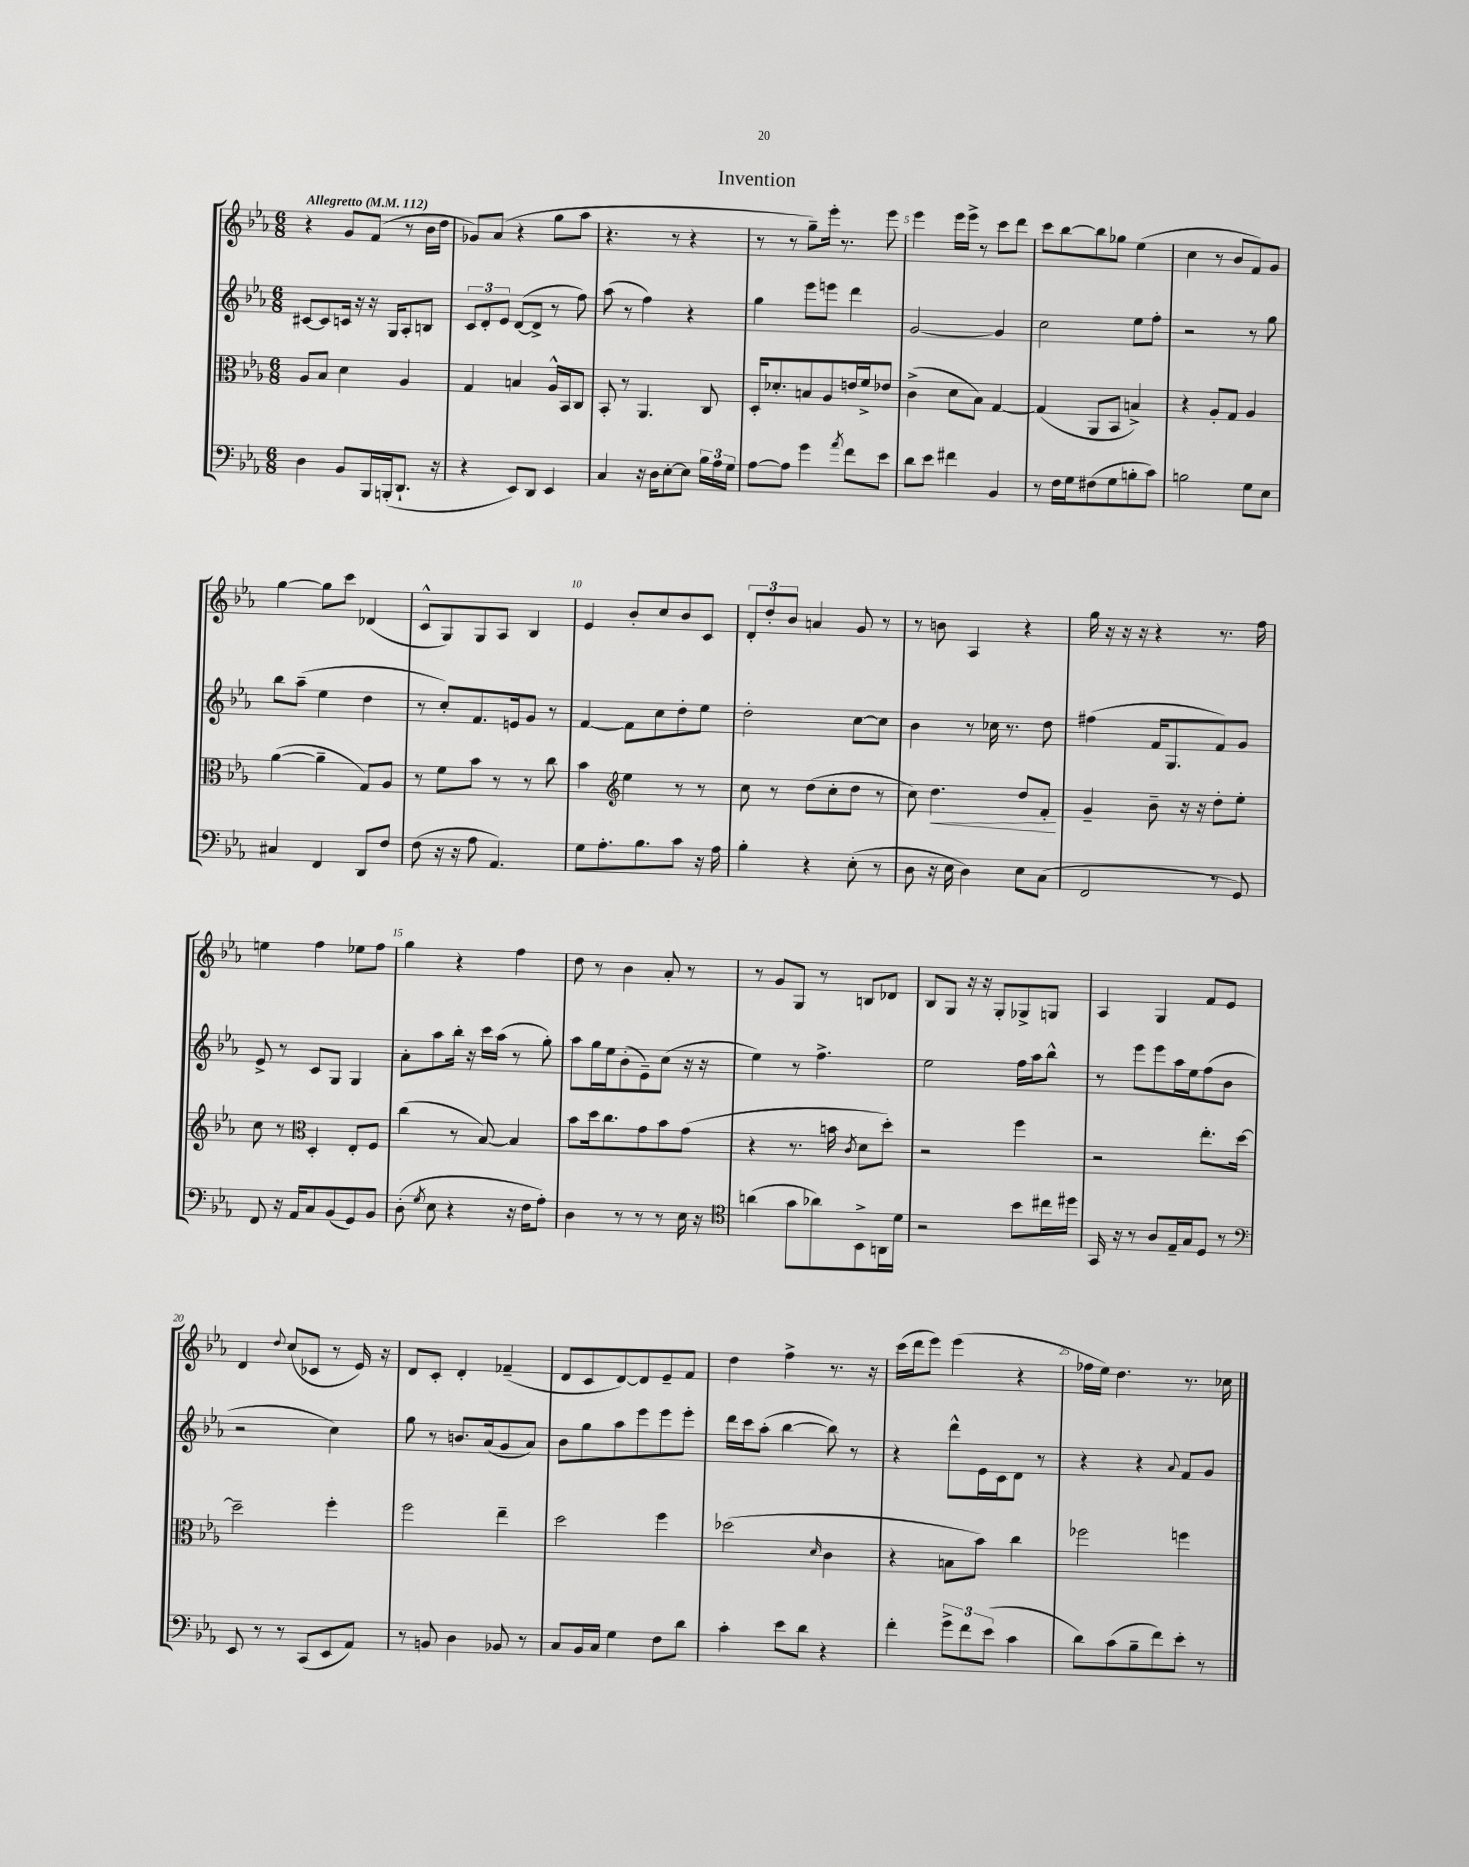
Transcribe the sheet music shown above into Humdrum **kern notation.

**kern	**kern	**kern	**kern
*staff4	*staff3	*staff2	*staff1
*clefF4	*clefC3	*clefG2	*clefG2
*k[b-e-a-]	*k[b-e-a-]	*k[b-e-a-]	*k[b-e-a-]
*M6/8	*M6/8	*M6/8	*M6/8
*MM112	*MM112	*MM112	*MM112
4D	8A-	[8c#	4r
.	8B-	8c#]	.
8BB-	4d	16c	8g
.	.	16r	.
16BBB-	.	16r	(8f
(16BBB'	.	16G	.
8.DD`	4A-	8A-'	8r
.	.	8B	16b-
16r	.	.	16dd
=	=	=	=
4r	4G	12c	8g-)
.	.	12d'	.
.	.	.	(8a-
.	.	12e-	.
8EE-)	4B	([8d	4r
8DD	.	8d^]	.
4EE-	16A-^^	8r	8gg
.	16BB-	.	.
.	8C	8ff)	8aa-
=	=	=	=
4C	8BB-'	(8aa-	4.r
.	8r	8r	.
16r	4.AA-	4ff)	.
16D	.	.	.
[8E-'	.	.	8r
8E-]	.	4r	4r
24B-	8C	.	.
24A-	.	.	.
24G	.	.	.
=	=	=	=
[8A-	16D'	4gg	8r
.	8.d-'	.	.
8A-]	.	.	8r
4g	8B	8eee-	8gg~)
.	8A-	8eee	16eee-'
.	.	.	8.r
8qa-	.	.	.
8f	16e	4ddd	.
.	16f^	.	.
8e-	8e-	.	8eee-
=	=	=	=
8d	(4c^	[2g	4eee-
8e-	.	.	.
4f#	8d	.	16eee-
.	.	.	16eee-^
.	8B-)	.	8r
4BB-	[4G	4g]	8ccc
.	.	.	8ddd
=	=	=	=
8r	(4G]	2cc	8ccc
16F	.	.	[8bb-
16G	.	.	.
(8F#	8AA-	.	8bb-]
8G	8BB-	.	8gg-
8B'	4B^)	8ee-	(4ee-
8c)	.	8ff'	.
=	=	=	=
2B	4r	2r	4cc
.	8A-'	.	8r
.	8G	.	8b-
8G	4A-	8r	8f)
8E-	.	8gg	8g
=	=	=	=
4C#	([4a-	8bb-	[4gg
.	.	(8aa-~	.
4FF	4a-~]	4ee-	8gg]
.	.	.	8ccc
8DD	8G)	4dd	(4d-
8F	8A-	.	.
=	=	=	=
(8F	8r	8r	8c^^
16r	8f	8cc')	8G)
16r	.	.	.
8A-	8b-	8.f	8G
4.AA-)	8r	.	8A-
.	.	16e	.
.	8r	8g	4B-
.	8cc	8r	.
=	=	=	=
8G	4b-	[4f	4e-
8.A-'	.	.	.
*	*clefG2	*	*
.	4ee-	8f]	8b-'
8.B-	.	.	.
.	.	8cc	8cc
8c	8r	8dd'	8b-
16r	8r	8ee-	8c
16A-	.	.	.
=	=	=	=
4B-'	8cc	2dd'	12d'
.	.	.	12dd'
.	8r	.	.
.	.	.	12b-
4r	(8dd	.	4a
.	8cc'	.	.
(8E-'	8dd	[8cc	8g
8r	8r	8cc]	8r
=	=	=	=
8D	8cc)	4b-	8r
16r	4.dd	.	8b
16E-	.	.	.
4D)	.	8r	4A-
.	.	16cc-	.
.	.	8.r	.
8E-	8dd	.	4r
(8C	8f'	8dd	.
=	=	=	=
2FF	4g~	(4ff#	16gg
.	.	.	16r
.	.	.	16r
.	.	.	16r
.	8b-~	16f	4r
.	.	8.G	.
.	16r	.	.
.	16r	.	.
8r	8dd'	8f)	8.r
8GG)	8ee-'	8g	.
.	.	.	16ff
=	=	=	=
8FF	8cc	8e-^	4ee
16r	8r	8r	.
16AA-	.	.	.
*	*clefC3	*	*
8C	4D'	8c	4ff
(8BB-	.	8G	.
8GG)	8E-'	4G	8ee-
8BB-	8F	.	8ff
=	=	=	=
(8D'	(4cc	8a-'	4gg
8qG	.	.	.
8E-	.	8aa-	.
4r	8r	16bb-'	4r
.	.	16r	.
.	[8B-)	16ccc	.
.	.	(16aa-	.
16r	4B-]	8r	4ff
16F	.	.	.
8A-')	.	8gg')	.
=	=	=	=
4D	8b-	8aa-	8dd
.	16dd	16gg	8r
.	8.cc	16ee-	.
8r	.	(8b-'	4b-
8r	8g	8e-~)	.
8r	8b-	(8cc	8a-'
16E-	(8g	16r	8r
16r	.	16r	.
=	=	=	=
*clefC4	*	*	*
(4a	4r	4ee-)	8r
.	.	.	8g
8g	8.r	8r	8G
8a-)	.	4.ff^	8r
.	16b	.	.
.	8qc	.	.
8BB-^	8d	.	8B
16AA	8dd')	.	8d-
16d	.	.	.
=	=	=	=
2r	2r	2ee-	8B-
.	.	.	8G
.	.	.	16r
.	.	.	16r
.	.	.	8G'
8b-	4ff	16ff	8G-^
.	.	16aa-	.
16cc#	.	8bb-^^	8G
16dd#	.	.	.
=	=	=	=
16GG	2r	8r	4A-
16r	.	.	.
8r	.	8eee-	.
8A-	.	8eee-	4G
16E-~	.	16aa-	.
16G	.	16ee-	.
8D	8.ee-'	(8ff	8f
8r	.	8b-	8e-
.	[16dd	.	.
=	=	=	=
*clefF4	*	*	*
8EE-	2dd~]	2r	4d
8r	.	.	.
.	.	.	8qqdd
8r	.	.	(8cc
(8CC	.	.	8c-
8EE-	4ff'	4cc)	8r
8AA-)	.	.	16e-)
.	.	.	16r
=	=	=	=
8r	2ff	8gg	8d
8BB	.	8r	8c'
4D	.	8.b	4d'
.	.	(16a-	.
8BB-	4ee-~	8g	(4f-~
8r	.	8a-)	.
=	=	=	=
8C	2dd	8b-	8d
16BB-	.	8gg	8c
16C	.	.	.
4G	.	8aa-	[8d)
.	.	8eee-	8d]
8F	4ff	8eee-	8e-~
8d	.	8eee-'	8f
=	=	=	=
4c'	(2dd-	16ddd	4dd
.	.	16ccc	.
.	.	(8aa-'	.
8e-	.	[4bb-	4ff^
8d	.	.	.
.	16qqd	.	.
4r	4c	8bb-])	8.r
.	.	8r	.
.	.	.	16r
=	=	=	=
4f'	4r	4r	(16ccc
.	.	.	16ddd
.	.	.	8eee-)
12g^	8B	8ddd^^	(4eee-
12f	.	.	.
.	8b-)	16e-	.
(12e-	.	.	.
.	.	16c	.
4c	4cc	8d	4r
.	.	8r	.
=	=	=	=
8d)	2ff-	4r	16ff-
.	.	.	16ee-)
(8c	.	.	4.dd
8B-~	.	4r	.
8f)	.	.	.
.	.	8qqa-	.
8e-'	4ff	8f	8.r
8r	.	8g	.
.	.	.	16cc-
==	==	==	==
*-	*-	*-	*-
